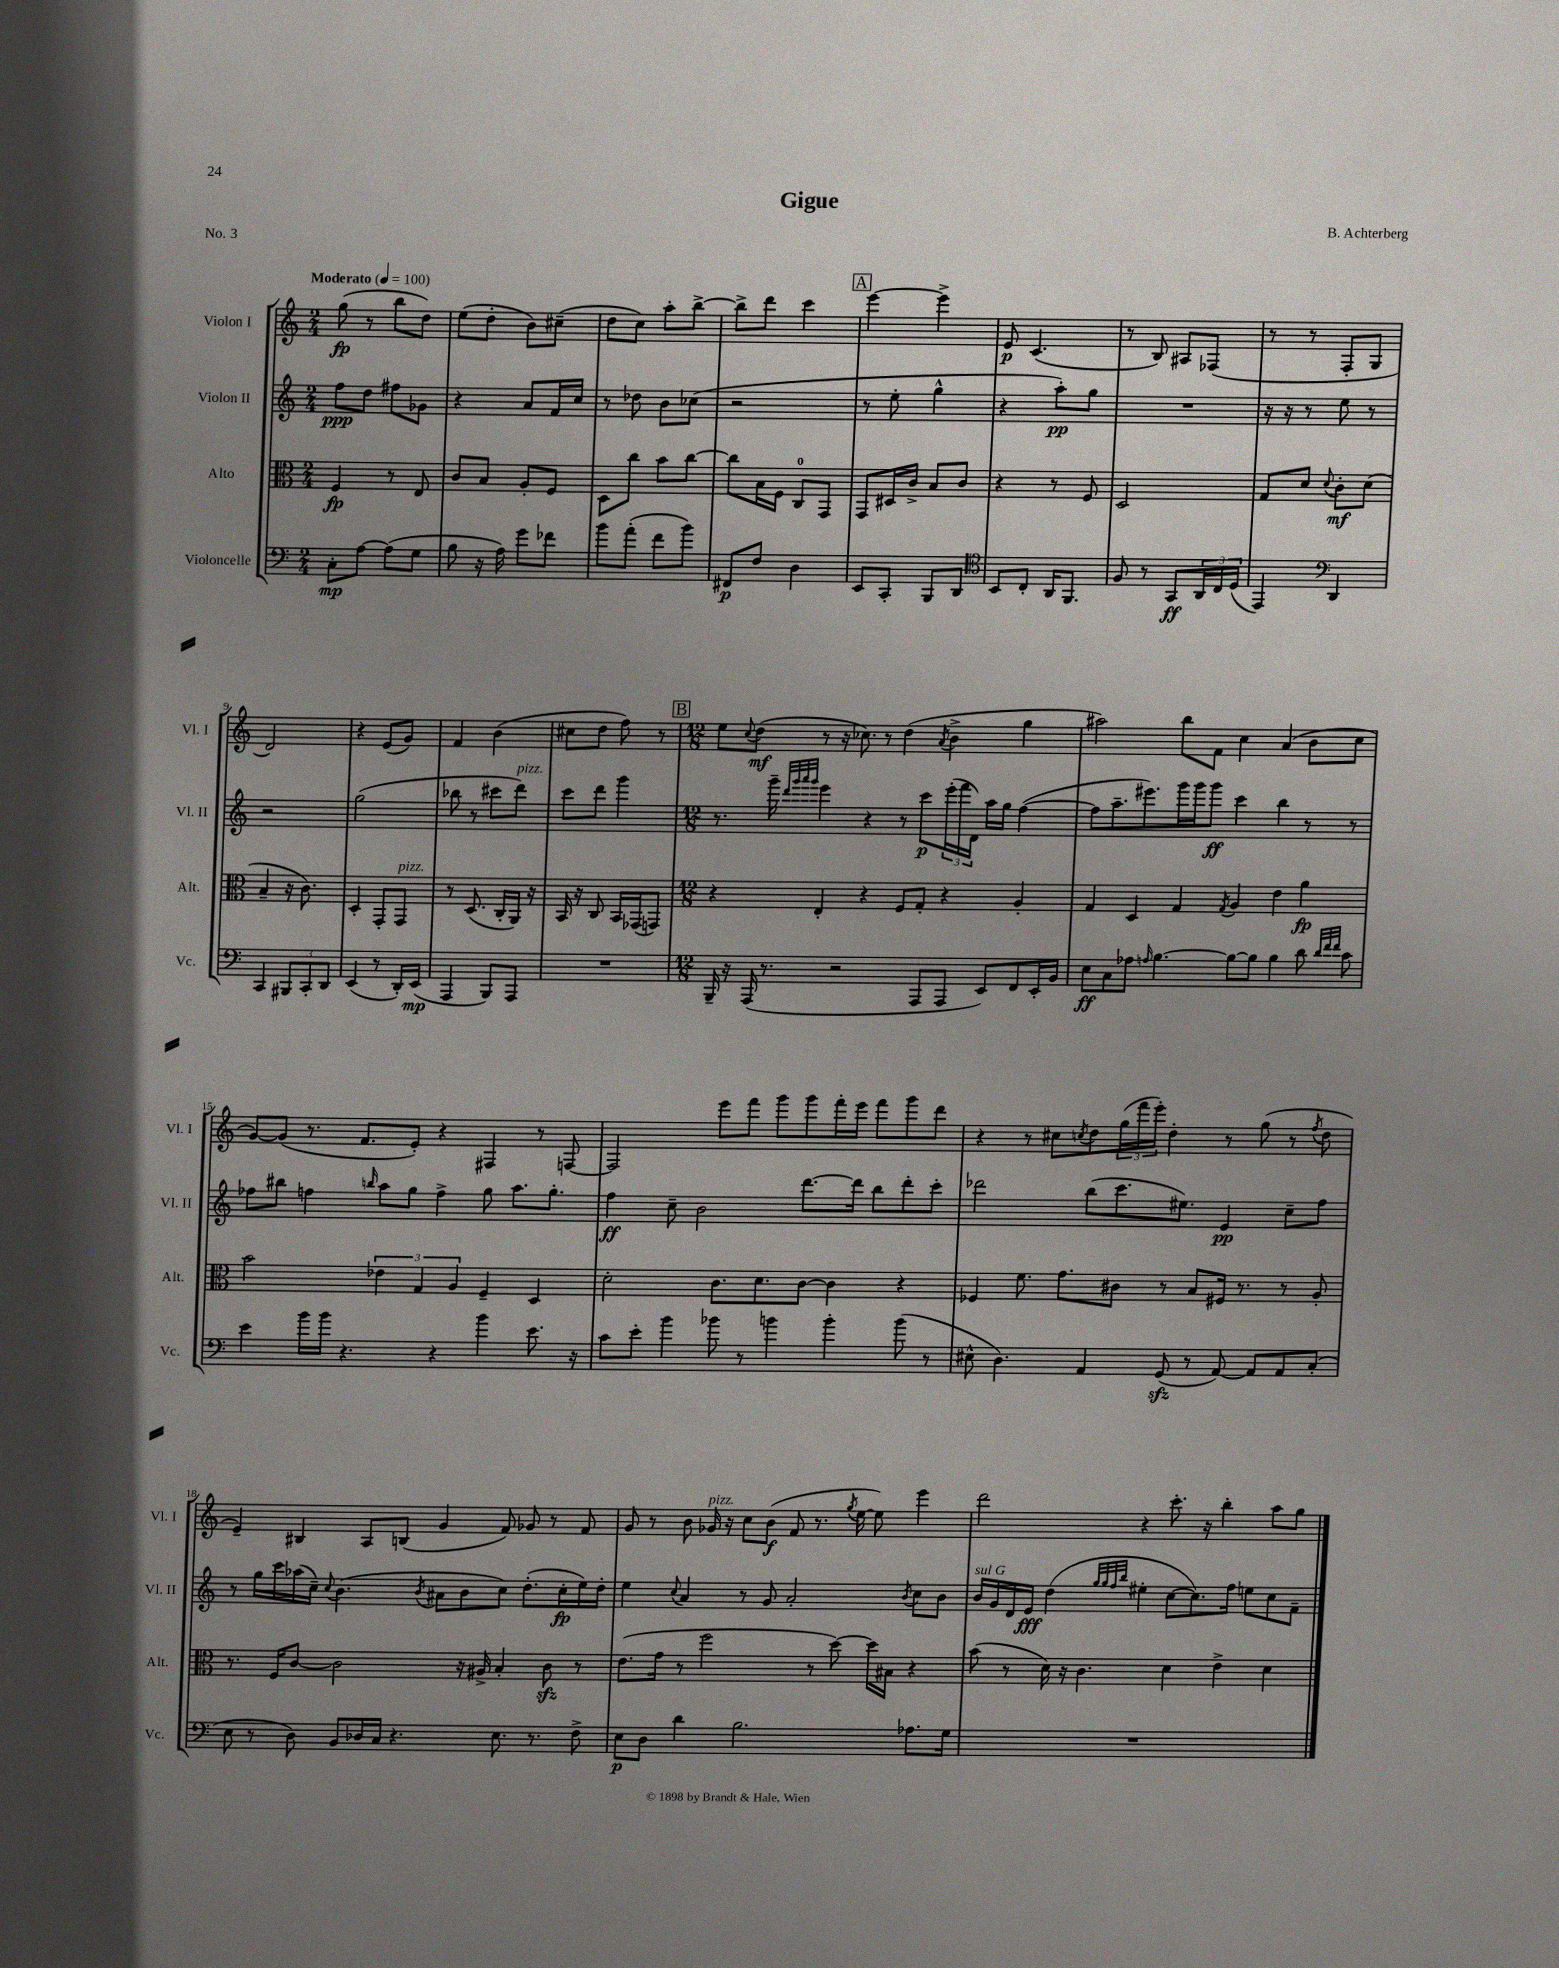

**kern	**dynam	**kern	**dynam	**kern	**dynam	**kern	**dynam
*part4	*part4	*part3	*part3	*part2	*part2	*part1	*part1
*staff4	*staff4	*staff3	*staff3	*staff2	*staff2	*staff1	*staff1
*I"Violoncelle	*	*I"Alto	*	*I"Violon II	*	*I"Violon I	*
*I'Vc.	*	*I'Alt.	*	*I'Vl. II	*	*I'Vl. I	*
*clefF4	*	*clefC3	*	*clefG2	*	*clefG2	*
*k[]	*	*k[]	*	*k[]	*	*k[]	*
*M2/4	*	*M2/4	*	*M2/4	*	*M2/4	*
*MM100	*	*MM100	*	*MM100	*	*MM100	*
=1	=1	=1	=1	=1	=1	=1	=1
!	!	!	!	!	!	!LO:TX:a:B:t=Moderato	!
8C'\L	mp	4F/	fp	8ff\L	ppp	(8gg\	fp
[8A\J	.	.	.	8dd\J	.	8r	.
(8A\L]	.	8r	.	8ff#X\L	.	8bb\L	.
8G\J	.	8E/	.	8g-X\J	.	8dd\J)	.
=2	=2	=2	=2	=2	=2	=2	=2
8B\	.	8c/L	.	4r	.	(8ee\L	.
16r	.	8B/J	.	.	.	8dd'\J	.
16A\)	.	.	.	.	.	.	.
8g\L	.	8A'/L	.	8a/L	.	8b\L)	.
8f-X\J	.	8F/J	.	16f/L	.	(8cc#X~\J	.
.	.	.	.	16cc/JJ	.	.	.
=3	=3	=3	=3	=3	=3	=3	=3
8b\L	.	8D\L	.	8r	.	8dd\L	.
(8a'\J	.	8cc\J	.	8dd-X\	.	8cc\J)	.
8f\L	.	8b\L	.	8b\L	.	8aa'\L	.
8b\J)	.	[8cc\J	.	(8cc-X\J	.	[8bb^\J	.
=4	=4	=4	=4	=4	=4	=4	=4
8FF#X/L	p	8cc\L]	.	2r	.	8bb^\L]	.
8F/J	.	16B\L	.	.	.	8ddd\J	.
.	.	16F\JJ	.	.	.	.	.
4D\	.	8C/L	.	.	.	4ccc\	.
.	.	8GG/J	.	.	.	.	.
!!LO:REH:place=s1:t=A
=5	=5	=5	=5	=5	=5	=5	=5
8EE/L	.	8GG/L	.	8r	.	[4eee\	.
8CC'/J	.	16D#X/L	.	8ee'\	.	.	.
.	.	16c^/JJ	.	.	.	.	.
8BBB/L	.	8B/L	.	4gg^^\	.	4eee^\]	.
8DD/J	.	8c/J	.	.	.	.	.
=6	=6	=6	=6	=6	=6	=6	=6
*clefC4	*	*	*	*	*	*	*
8BB/L	.	4r	.	4r	.	8e/	p
8C'/J	.	.	.	.	.	(4.c/	.
16AA/KL	.	8r	.	8aa'\L)	pp	.	.
8.FF/J	.	.	.	.	.	.	.
.	.	8F/	.	8gg\J	.	.	.
=7	=7	=7	=7	=7	=7	=7	=7
8F/	.	2D/	.	2r	.	8r	.
8r	.	.	.	.	.	8B/)	.
8GG/L	ff	.	.	.	.	8A#X/L	.
24AA/L	.	.	.	.	.	(8F-X/J	.
24C/	.	.	.	.	.	.	.
(24D/JJ	.	.	.	.	.	.	.
=8	=8	=8	=8	=8	=8	=8	=8
4EE/)	.	8G/L	.	16r	.	8r	.
.	.	.	.	16r	.	.	.
.	.	8d/J	.	8r	.	8r	.
*clefF4	*	*	*	*	*	*	*
.	.	8qqd/	.	.	.	.	.
4DD/	.	8c'\L	mf	8ee\	.	8F'/L	.
.	.	(8d\J	.	8r	.	8G/J	.
!!LO:LB:g=z
=9	=9	=9	=9	=9	=9	=9	=9
4CC/	.	4B~/	.	2r	.	2d/)	.
12BBB#X/L	.	16r	.	.	.	.	.
.	.	8.c\)	.	.	.	.	.
12CC'/	.	.	.	.	.	.	.
12DD/J	.	.	.	.	.	.	.
=10	=10	=10	=10	=10	=10	=10	=10
(4EE/	.	4D'/	.	(2gg\	.	4r	.
8r	.	8GG'/L	.	.	.	(8e/L	.
!	!	!LO:TX:a:i:t=pizz.	!	!	!	!	!
16DD'/LL)	.	8GG/J	.	.	.	8g/J)	.
(16EE/JJ	mp	.	.	.	.	.	.
=11	=11	=11	=11	=11	=11	=11	=11
4AAA/	.	8r	.	8bb-X\	.	4f/	.
.	.	(8.D/	.	8r	.	.	.
8BBB/L)	.	.	.	8ccc#X\L	.	(4b\	.
.	.	16C'/LL	.	.	.	.	.
!	!	!	!	!LO:TX:a:i:t=pizz.	!	!	!
8AAA/J	.	16AA/JJ)	.	8ddd\J)	.	.	.
.	.	16r	.	.	.	.	.
=12	=12	=12	=12	=12	=12	=12	=12
2r	.	16BB/	.	8ccc\L	.	8cc#X\L	.
.	.	16r	.	.	.	.	.
.	.	8C/	.	8ddd\J	.	8dd\J	.
.	.	16BB/LL	.	4ggg\	.	8ff\)	.
.	.	(16GG-X/J	.	.	.	.	.
.	.	8GGn/J)	.	.	.	8r	.
!!LO:REH:place=s1:t=B
=13	=13	=13	=13	=13	=13	=13	=13
*M12/8	*	*M12/8	*	*M12/8	*	*M12/8	*
16BBB~/	.	4r	.	8.r	.	8ee\L	.
16r	.	.	.	.	.	.	.
.	.	.	.	.	.	8qqcc/	.
(16AAA/	.	.	.	.	.	(8dd\J	mf
8.r	.	.	.	16ggg~\	.	.	.
.	.	.	.	32qqddd/LLL	.	.	.
.	.	.	.	32qqggg/	.	.	.
.	.	.	.	32qqaaa/	.	.	.
.	.	.	.	32qqggg/JJJ	.	.	.
.	.	4E'/	.	4eee\	.	8r	.
2r	.	.	.	.	.	16r	.
.	.	.	.	.	.	8.cc-X\)	.
.	.	4r	.	4r	.	.	.
.	.	.	.	.	.	8r	.
.	.	8F/L	.	8r	.	(4dd\	.
8AAA/L	.	8G'/J	.	8ccc\L	p	.	.
.	.	.	.	.	.	8qa/	.
8AAA/J	.	4r	.	(24eee'\L	.	4b^\	.
.	.	.	.	24fff\	.	.	.
.	.	.	.	24d\JJ)	.	.	.
8EE/L)	.	.	.	16aa\LL	.	.	.
.	.	.	.	16gg\JJ	.	.	.
8FF/	.	4A'/	.	([4ff\	.	4gg\	.
16EE'/L	.	.	.	.	.	.	.
16BB/JJ	.	.	.	.	.	.	.
=14	=14	=14	=14	=14	=14	=14	=14
8E\L	ff	4G/	.	8ff\L]	.	2aa#X\)	.
8C\	.	.	.	8.aa~\	.	.	.
8A-X\J	.	4D/	.	.	.	.	.
.	.	.	.	8.eee#X\)	.	.	.
16qqAn/	.	.	.	.	.	.	.
[4.B\	.	.	.	.	.	.	.
.	.	4G/	.	16ggg\L	.	8bb\L	.
.	.	.	.	16ggg\J	.	.	.
.	.	.	.	8ggg\J	ff	8f\J	.
.	.	8qG/	.	.	.	.	.
8B\L_	.	4A/	.	4ccc\	.	4cc\	.
8B\J]	.	.	.	.	.	.	.
4B\	.	4e\	.	4bb\	.	(4a/	.
8d\	.	4a\	fp	8r	.	8b\L	.
32qqd/LLL	.	.	.	.	.	.	.
32qqf/	.	.	.	.	.	.	.
32qqf/JJJ	.	.	.	.	.	.	.
8c\	.	.	.	8r	.	8cc\J	.
!!LO:LB:g=z
=15	=15	=15	=15	=15	=15	=15	=15
4e\	.	2b\	.	8ff-X\L	.	[8g/L)	.
.	.	.	.	8bb#X\J	.	(8g/J]	.
16b\LL	.	.	.	4ffn\	.	8.r	.
16b\JJ	.	.	.	.	.	.	.
4.r	.	.	.	.	.	.	.
.	.	.	.	.	.	8.f/L	.
.	.	.	.	16qqbbn/	.	.	.
.	.	6e-X\	.	8aa\L	.	.	.
.	.	.	.	8gg\J	.	8e'/J)	.
.	.	6G/	.	.	.	.	.
4r	.	.	.	4ff^\	.	4r	.
.	.	6A/	.	.	.	.	.
4b\	.	4F~/	.	8gg\	.	4F#X/	.
.	.	.	.	8.aa\L	.	.	.
8.e\	.	4D/	.	.	.	8r	.
.	.	.	.	8.gg'\J	.	.	.
.	.	.	.	.	.	[8Fn/	.
16r	.	.	.	.	.	.	.
=16	=16	=16	=16	=16	=16	=16	=16
8c\L	.	2d'\	.	4ff\	ff	2F/]	.
8e'\J	.	.	.	.	.	.	.
4b\	.	.	.	8cc~\	.	.	.
.	.	.	.	2b\	.	.	.
8b-X\	.	8.c\L	.	.	.	8eee\L	.
8r	.	.	.	.	.	8fff\J	.
.	.	8.d\	.	.	.	.	.
4bn\	.	.	.	.	.	8ggg\L	.
.	.	[8c\J	.	[8.ddd\L	.	8ggg\	.
4b'\	.	4c\]	.	.	.	16fff'\L	.
.	.	.	.	16ddd\Jk]	.	16eee\JJ	.
.	.	.	.	8bb\L	.	8fff\L	.
(8b\	.	4r	.	8ddd'\	.	8ggg\	.
8r	.	.	.	8ccc'\J	.	8ddd\J	.
=17	=17	=17	=17	=17	=17	=17	=17
8E#X^^\	.	4F-X/	.	2ddd-X\	.	4r	.
4.D\)	.	.	.	.	.	.	.
.	.	8.f\	.	.	.	8r	.
.	.	.	.	.	.	8cc#X\L	.
.	.	8.g\L	.	.	.	.	.
.	.	.	.	.	.	8qccn/	.
4AA/	.	.	.	(8bb\L	.	8dd\	.
.	.	8c#X\J	.	8.ccc\	.	(24gg\L	.
.	.	.	.	.	.	24fff\	.
.	.	.	.	.	.	24eee'\JJ)	.
(8GGzz/	.	8r	.	.	.	4dd'\	.
.	.	.	.	8.ee#X\J)	.	.	.
8r	.	8B/L	.	.	.	.	.
[8AA/)	.	16F#X/Jk	.	4e/	pp	8r	.
.	.	8.r	.	.	.	.	.
8AA/L]	.	.	.	.	.	(8gg\	.
8AA/	.	8r	.	8cc~\L	.	8r	.
.	.	.	.	.	.	8qff/	.
(8C'/J	.	8A'/	.	8ff\J	.	8dd\	.
!!LO:LB:g=z
=18	=18	=18	=18	=18	=18	=18	=18
8E\	.	8.r	.	8r	.	4e~/)	.
8r	.	.	.	16gg\LL	.	.	.
.	.	16F/KL	.	16ccc\	.	.	.
8D\)	.	[8c/J	.	(16aa-X\	.	4B#X/	.
.	.	.	.	16cc~\JJ)	.	.	.
.	.	.	.	8qqcc/	.	.	.
8BB/L	.	2c\]	.	(4.b\	.	.	.
16D-X/L	.	.	.	.	.	8A/L	.
16C/JJ	.	.	.	.	.	.	.
4.r	.	.	.	.	.	(8Bn/J	.
.	.	.	.	8qb/	.	.	.
.	.	.	.	8a#X\L	.	4g/	.
.	.	16r	.	8b\	.	.	.
.	.	16A#X^/	.	.	.	.	.
8.E\	.	4B'/	.	8cc\J)	.	8f/)	.
.	.	.	.	(8.dd'\L	.	8g-X/	.
8.r	.	.	.	.	.	.	.
.	.	8czz\	.	.	.	8r	.
.	.	.	.	16cc'\L	fp	.	.
8F^\	.	8r	.	16ee\)	.	8f/	.
.	.	.	.	16dd'\JJ	.	.	.
=19	=19	=19	=19	=19	=19	=19	=19
8E\L	p	(8.e\L	.	4ee\	.	8g/	.
8D\J	.	.	.	.	.	8r	.
.	.	16g\Jk	.	.	.	.	.
.	.	.	.	8qqcc/	.	.	.
4d\	.	8r	.	4a/	.	8b\	.
!	!	!	!	!	!	!LO:TX:a:i:t=pizz.	!
.	.	2ff\	.	.	.	16g-X/	.
.	.	.	.	.	.	16r	.
2.B\	.	.	.	8r	.	8cc\L	.
.	.	.	.	8g/	.	(8b\J	f
.	.	.	.	2a'/	.	8f/	.
.	.	8r	.	.	.	8.r	.
.	.	[8dd\)	.	.	.	.	.
.	.	.	.	.	.	8qgg/	.
.	.	.	.	.	.	[16ee\	.
.	.	16dd\LL]	.	.	.	8ee\])	.
.	.	16B#X\JJ	.	.	.	.	.
.	.	.	.	8qb/	.	.	.
8.A-X\L	.	4r	.	8cc\L	.	4eee\	.
.	.	.	.	8b\J	.	.	.
16G\Jk	.	.	.	.	.	.	.
=20	=20	=20	=20	=20	=20	=20	=20
!	!	!	!	!LO:TX:a:i:t=sul G	!	!	!
1.r	.	(8b\	.	16b/LL	.	2ddd\	.
.	.	.	.	16g/	.	.	.
.	.	8r	.	16d/	.	.	.
.	.	.	.	16e/JJ	fff	.	.
.	.	16d\)	.	(4dd\	.	.	.
.	.	16r	.	.	.	.	.
.	.	4.c\	.	.	.	.	.
.	.	.	.	32qqgg/LLL	.	.	.
.	.	.	.	32qqgg/	.	.	.
.	.	.	.	32qqff/	.	.	.
.	.	.	.	32qqbb/JJJ	.	.	.
.	.	.	.	4ee#X'\	.	4r	.
.	.	4d\	.	[8cc\L	.	8.ccc'\	.
.	.	.	.	8.cc\])	.	.	.
.	.	.	.	.	.	16r	.
.	.	4e^\	.	.	.	4bb'\	.
.	.	.	.	16ff\Jk	.	.	.
.	.	.	.	8een\L	.	.	.
.	.	4d\	.	8cc\	.	8aa\L	.
.	.	.	.	8f~\J	.	8gg\J	.
==	==	==	==	==	==	==	==
*-	*-	*-	*-	*-	*-	*-	*-
